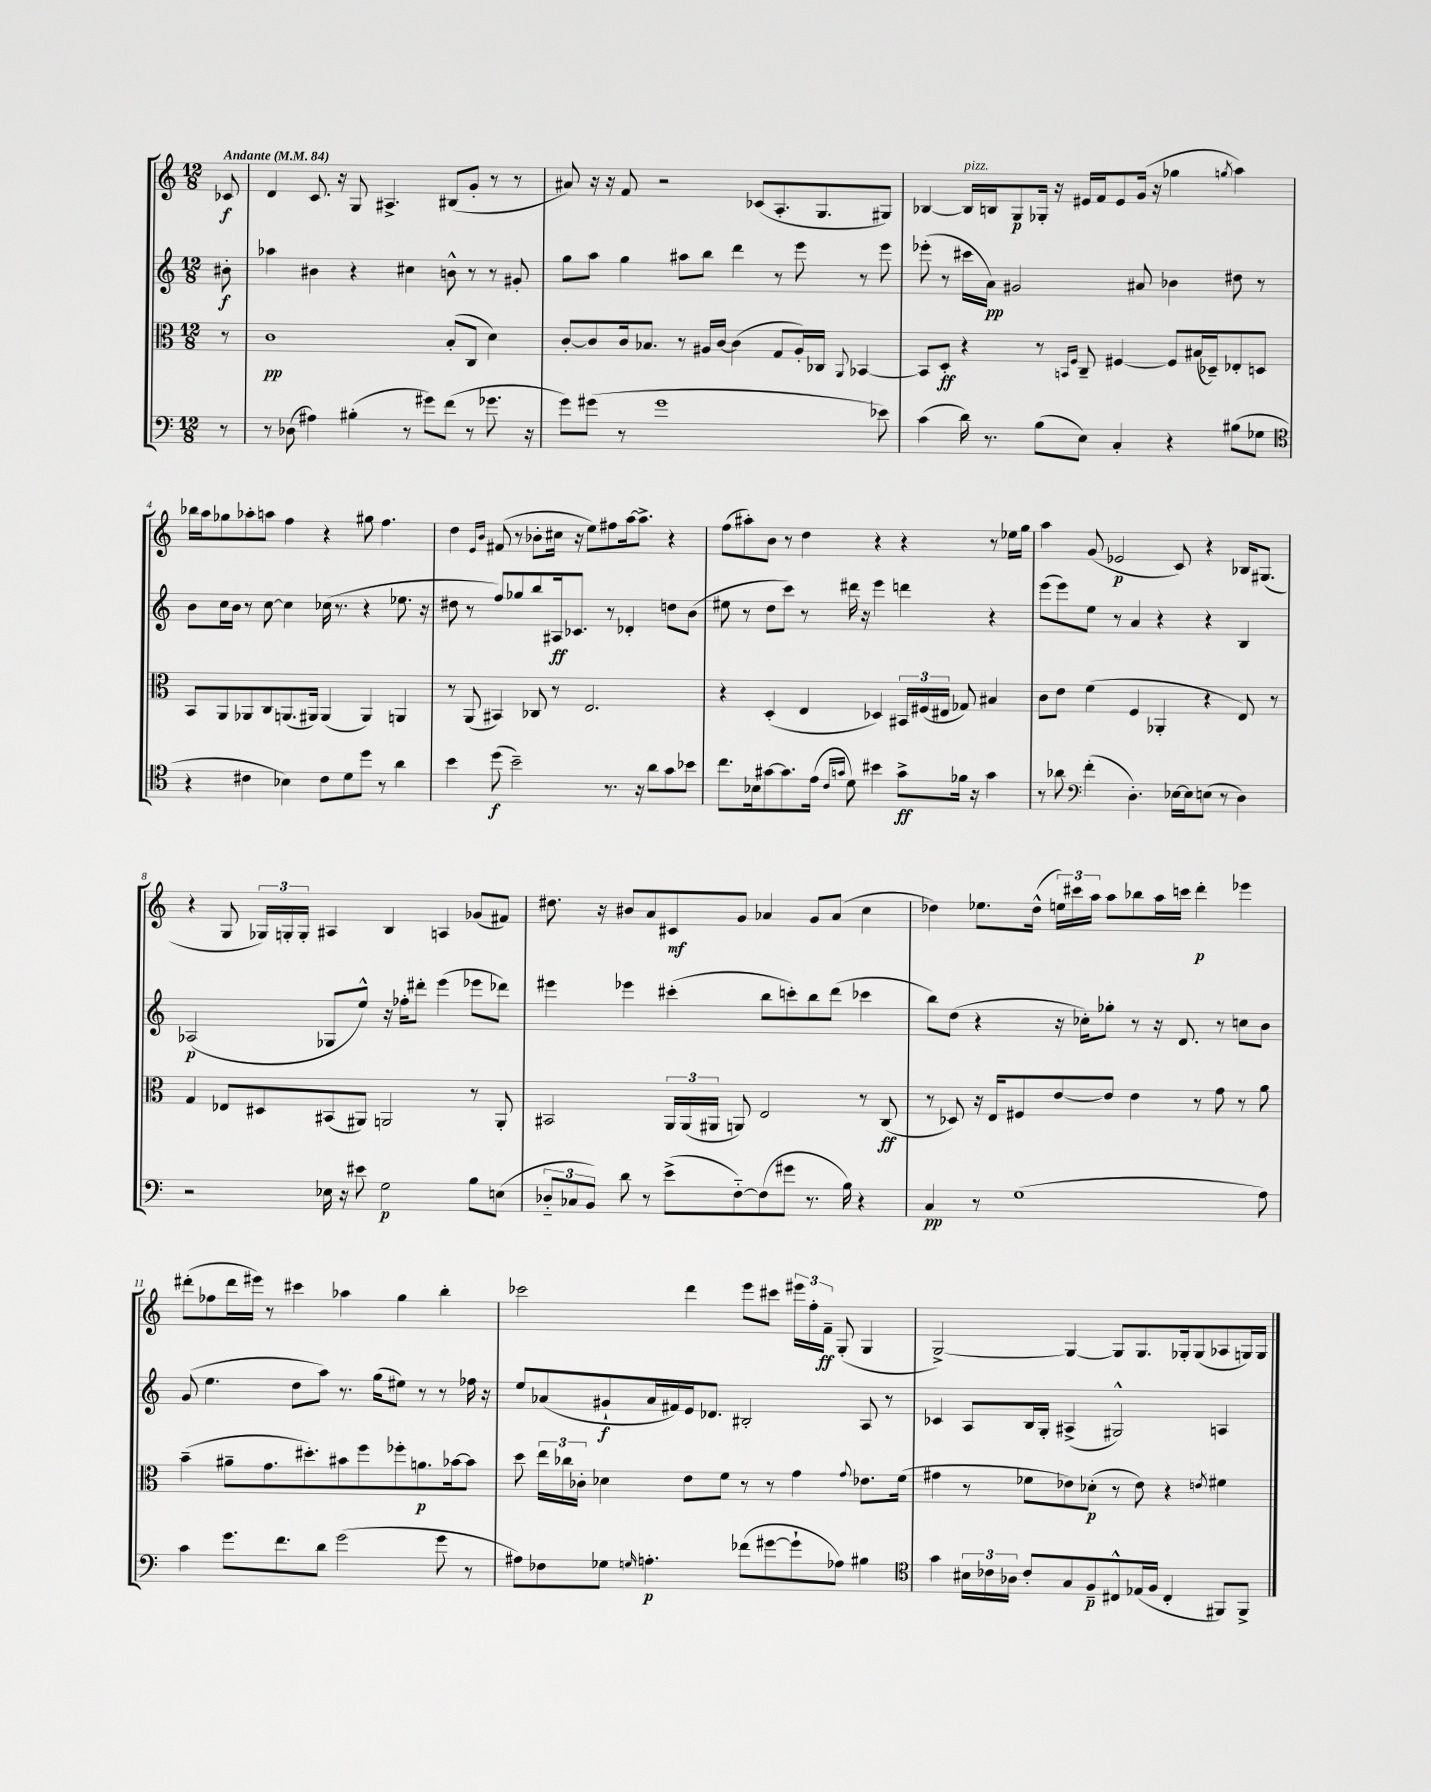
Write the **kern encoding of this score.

**kern	**dynam	**kern	**dynam	**kern	**dynam	**kern	**dynam
*part4	*part4	*part3	*part3	*part2	*part2	*part1	*part1
*staff4	*staff4	*staff3	*staff3	*staff2	*staff2	*staff1	*staff1
*clefF4	*	*clefC3	*	*clefG2	*	*clefG2	*
*k[]	*	*k[]	*	*k[]	*	*k[]	*
*M12/8	*	*M12/8	*	*M12/8	*	*M12/8	*
*MM84	*	*MM84	*	*MM84	*	*MM84	*
=	=	=	=	=	=	=	=
!	!	!	!	!	!	!LO:TX:a:B:t=Andante	!
8r	.	8r	.	8b#X'\	f	8c-X/	f
=1	=1	=1	=1	=1	=1	=1	=1
8r	.	1c	pp	4aa-X\	.	4d/	.
(8D-X\	.	.	.	.	.	.	.
4A#X\)	.	.	.	4b#X\	.	8.c/	.
.	.	.	.	.	.	16r	.
(4B#X'\	.	.	.	4r	.	8G/	.
.	.	.	.	.	.	4.A#X^/	.
8r	.	.	.	4cc#X\	.	.	.
8g#X\L)	.	.	.	.	.	.	.
(8f\J	.	(8B'/L	.	8bn^^\	.	(8B#X/L	.
8r	.	8C/J	.	8r	.	8g'/J	.
8.g-X\	.	4d\)	.	8r	.	8r	.
.	.	.	.	8g#X'/	.	8r	.
16r	.	.	.	.	.	.	.
=2	=2	=2	=2	=2	=2	=2	=2
8g\L)	.	[8c'/L	.	8gg\L	.	8a#X/)	.
(8g#X\J	.	8c/]	.	8aa\J	.	16r	.
.	.	.	.	.	.	16r	.
8r	.	16c/k	.	4gg\	.	8f/	.
.	.	8.B-X/J	.	.	.	.	.
1g#	.	.	.	.	.	2r	.
.	.	8r	.	8aa#X\L	.	.	.
.	.	16A#X/LL	.	8bb\J	.	.	.
.	.	[16c/JJ	.	.	.	.	.
.	.	(4c\]	.	4ddd\	.	.	.
.	.	.	.	.	.	(8c-X/L	.
.	.	8G/L	.	8r	.	8.A'/	.
.	.	16A#'/L)	.	8eee\	.	.	.
.	.	16C-X/JJ	.	.	.	8.G/	.
.	.	8qqAA/	.	.	.	.	.
.	.	[4BB-X/	.	8r	.	.	.
8e-X\)	.	.	.	8eee\	.	8G#X/J)	.
=3	=3	=3	=3	=3	=3	=3	=3
(4c\	.	8BB-/L]	.	(8eee-X'\	.	[4B-X/	.
.	.	8D'/J	ff	8r	.	.	.
!	!	!	!	!	!	!LO:TX:a:i:t=pizz.	!
16d\)	.	4r	.	16ccc#X\LL	.	16B-/LL]	.
8.r	.	.	.	16a\JJ)	pp	16Bn/J	.
.	.	.	.	2g#X/	.	8G/	p
(8B\L	.	8r	.	.	.	16G-X'/Jk	.
.	.	.	.	.	.	16r	.
.	.	16qqBBn/LL	.	.	.	.	.
.	.	16qqF/JJ	.	.	.	.	.
8E\J)	.	8C~/	.	.	.	16e#X/LL	.
.	.	.	.	.	.	16f/J	.
4C'/	.	[4F#X/	.	.	.	8e#/	.
.	.	.	.	8a#X/	.	(16g/Jk	.
.	.	.	.	.	.	16r	.
4r	.	8F#/L]	.	4b-X\	.	4gg-X\	.
.	.	(16B#X/L	.	.	.	.	.
.	.	16D-X~/J)	.	.	.	.	.
.	.	.	.	.	.	8qggn/	.
(8B#X\L	.	8E-X'/	.	8dd#X\	.	4aa\)	.
8G-X\J	.	8Dn/J	.	8r	.	.	.
!!LO:LB:g=z
=4	=4	=4	=4	=4	=4	=4	=4
*clefC4	*	*	*	*	*	*	*
4r	.	8BB/L	.	8b\L	.	16bb-X\LL	.
.	.	.	.	.	.	16aa\J	.
.	.	8AA/	.	16cc\L	.	8gg-X\	.
.	.	.	.	16b\JJ	.	.	.
4c#X\	.	8AA-X/	.	8r	.	8aa-X'\	.
.	.	8C/	.	[8cc\	.	8aan\J	.
4B-X\)	.	(8.AAn/	.	4cc\]	.	4ff\	.
.	.	16AA#X/Jk)	.	.	.	.	.
8c#\L	.	(4AA#/	.	(16cc-X\	.	4r	.
.	.	.	.	8.r	.	.	.
8d\	.	.	.	.	.	.	.
8dd\J	.	4AA#/)	.	4r	.	8gg#X\	.
8r	.	.	.	.	.	4.ff\	.
4a\	.	4AAn/	.	8.ee-X\	.	.	.
.	.	.	.	16r	.	.	.
=5	=5	=5	=5	=5	=5	=5	=5
4b\	.	8r	.	8dd#X\	.	4dd\	.
.	.	(8AA/	.	8r	.	.	.
.	.	.	.	.	.	16qqe/LL	.
.	.	.	.	.	.	16qqb/JJ	.
(8dd\	f	4BB#X/)	.	8ff/L)	.	(8f#X/	.
2b~\)	.	.	.	8gg-X/	.	8r	.
.	.	8C-X/	.	8bb/	.	8b-X'\L	.
.	.	8r	.	16A#X/k	ff	16cc#X\Jk	.
.	.	.	.	8.c-X/J	.	16r	.
.	.	2.E/	.	.	.	8ee\L)	.
8.r	.	.	.	8r	.	8ff#X\	.
.	.	.	.	4d-X'/	.	[16aa\k	.
16r	.	.	.	.	.	8.aa^\J]	.
8a\L	.	.	.	.	.	.	.
8g\	.	.	.	8ddn\L	.	4r	.
8b-X\J	.	.	.	(8b\J	.	.	.
=6	=6	=6	=6	=6	=6	=6	=6
8.cc\L	.	4r	.	8ee#X\	.	(8ff\L	.
.	.	.	.	8r	.	8aa#X'\)	.
16B-X\k	.	.	.	.	.	.	.
[8g#X\	.	(4D'/	.	8dd\L	.	8b\J	.
8.g#\]	.	.	.	8ccc\J)	.	8r	.
.	.	4E/	.	8r	.	4dd\	.
(16e\Jk	.	.	.	.	.	.	.
16qqc/LL	.	.	.	.	.	.	.
16qqgn/JJ	.	.	.	.	.	.	.
8d\)	.	.	.	16ddd#X\	.	.	.
.	.	.	.	16r	.	.	.
4b#X\	.	4D-X/)	.	4eee\	.	4r	.
8g^\L	ff	24BB#X/LL	.	4dddn\	.	4r	.
.	.	(24F#X/	.	.	.	.	.
.	.	24E#X/JJ	.	.	.	.	.
16f-X\Jk	.	8G-X/)	.	.	.	.	.
16r	.	.	.	.	.	.	.
4g\	.	4B#X/	.	4r	.	8r	.
.	.	.	.	.	.	16ee-X\LL	.
.	.	.	.	.	.	16gg\JJ	.
=7	=7	=7	=7	=7	=7	=7	=7
8r	.	8c\L	.	(8eee\L	.	4aa\	.
8a-X\	.	8e\J	.	8eee\)	.	.	.
*clefF4	*	*	*	*	*	*	*
(4f'\	.	(4f\	.	8ee\J	.	(8g/	.
.	.	.	.	8r	.	2e-X/	p
4.D'\)	.	4F/	.	4a/	.	.	.
.	.	4AA-X'/	.	4r	.	.	.
[16E-X\LL	.	.	.	.	.	8c/)	.
16E-\J]	.	.	.	.	.	.	.
(8En\J	.	4r	.	4r	.	4r	.
8r	.	.	.	.	.	.	.
4D\)	.	8E/)	.	4B/	.	16B-X/KL	.
.	.	.	.	.	.	(8.G#X/J	.
.	.	8r	.	.	.	.	.
!!LO:LB:g=z
=8	=8	=8	=8	=8	=8	=8	=8
2r	.	4G/	.	(2A-X/	p	4r	.
.	.	8E-X/L	.	.	.	8G/	.
.	.	8D#X/	.	.	.	24G-X/LL)	.
.	.	.	.	.	.	24Gn'/	.
.	.	.	.	.	.	24G'/JJ	.
16E-X\	.	(8BB#X/	.	8G-X/L	.	4A#X/	.
16r	.	.	.	.	.	.	.
8e#X\	.	8AA#X/J)	.	8ee^^/J)	.	.	.
2G\	p	2AAn/	.	16r	.	4B/	.
.	.	.	.	16ff-X'\KL	.	.	.
.	.	.	.	8ddd#X'\J	.	.	.
.	.	.	.	(4eee\	.	4An/	.
8B\L	.	8r	.	8eee-X\L	.	(8g-X/L	.
(8En\J	.	8AA'/	.	8ddd-X\J)	.	8f#X/J)	.
=9	=9	=9	=9	=9	=9	=9	=9
12D-X/L	.	2BB#X/	.	4eee#X\	.	8.dd#X\	.
12C-X/	.	.	.	.	.	.	.
12BB/J)	.	.	.	.	.	.	.
.	.	.	.	.	.	16r	.
8d\	.	.	.	4eee-X\	.	8b#X/L	.
8r	.	.	.	.	.	8a/	.
(8e^\L	.	24AA/LL	.	(4ccc#X'\	.	8c#X/	mf
.	.	(24AA/	.	.	.	.	.
.	.	24AA#X/JJ	.	.	.	.	.
[8F\)	.	8AAn/)	.	.	.	8g/J	.
(8F\]	.	2E/	.	8bb\L	.	4a-X/	.
8g#X\J	.	.	.	8cccn'\)	.	.	.
8.r	.	.	.	8bb\	.	8g/L	.
.	.	.	.	(8ddd\J	.	(8a-/J	.
16B\)	.	.	.	.	.	.	.
4r	.	8r	.	4ccc-X\	.	4cc\	.
.	.	(8C/	ff	.	.	.	.
=10	=10	=10	=10	=10	=10	=10	=10
4C/	pp	8r	.	8bb\L)	.	4dd-X\)	.
.	.	8D-X/)	.	(8dd\J	.	.	.
8r	.	16r	.	4r	.	8.ee-X\L	.
.	.	16E/KL	.	.	.	.	.
(1G	.	8F#X/	.	.	.	.	.
.	.	.	.	.	.	(16dd-^^\Jk	.
.	.	[8e/	.	16r	.	24een\LL)	.
.	.	.	.	.	.	24ccc#X\	.
.	.	.	.	16cc-X'\KL)	.	.	.
.	.	.	.	.	.	24aa\JJ	.
.	.	8e/J]	.	8gg-X'\J	.	8aa\L	.
.	.	4e\	.	8r	.	8bb-X\	.
.	.	.	.	16r	.	16aa\L	.
.	.	.	.	8.d/	.	16cccn\JJ	.
.	.	8r	.	.	.	4ddd'\	p
.	.	8g\	.	8r	.	.	.
.	.	8r	.	8ccn\L	.	4eee-X\	.
8A\)	.	8a\	.	8b\J	.	.	.
!!LO:LB:g=z
=11	=11	=11	=11	=11	=11	=11	=11
4c\	.	(4b~\	.	(8g/	.	(8ddd#X'\L	.
.	.	.	.	4.ee\	.	8ff-X\	.
8.g\L	.	8a#X~\L	.	.	.	16ddd#\L	.
.	.	.	.	.	.	16eee#X\JJ)	.
.	.	8.g\	.	.	.	8r	.
8.f\	.	.	.	.	.	.	.
.	.	.	.	8dd\L	.	4ccc#X\	.
.	.	8.dd#X'\)	.	.	.	.	.
8d\J	.	.	.	8aa\J)	.	.	.
(2g\	.	8b#X\	.	8.r	.	4aa-X\	.
.	.	8ff\	.	.	.	.	.
.	.	.	.	(16gg\KL	.	.	.
.	.	8ff-X'\	.	8ee#X\J)	.	4gg\	.
.	.	8.an\	p	8r	.	.	.
8g\	.	.	.	8r	.	4bb'\	.
.	.	[16b-X\k	.	.	.	.	.
8r	.	8b-\J]	.	16ff-X\	.	.	.
.	.	.	.	16r	.	.	.
=12	=12	=12	=12	=12	=12	=12	=12
8A#X\L)	.	8dd\	.	8ee/L	.	2ccc-X\	.
8F-X\	.	24ee\LL	.	(8a-X/	.	.	.
.	.	24cc-X\	.	.	.	.	.
.	.	24c-X'\JJ	.	.	.	.	.
8G-X\J	.	4d-X\	.	8g#X`/	f	.	.
16qqGn/	.	.	.	.	.	.	.
4.An'\	p	.	.	16a-/L	.	.	.
.	.	.	.	16f#X/)	.	.	.
.	.	8e\L	.	16e/J	.	4ddd\	.
.	.	.	.	8.d-X/J	.	.	.
.	.	8f\J	.	.	.	.	.
(8f-X\L	.	8r	.	2B#X'/	.	8eee\L	.
[8g#X\	.	8r	.	.	.	8ccc#X\J	.
8g#`\]	.	4g\	.	.	.	24eee#X\LL	.
.	.	.	.	.	.	24ff'\	.
.	.	.	.	.	.	24f~\JJ	ff
8A-X\J)	.	.	.	.	.	(8G'/	.
.	.	8qqg/	.	.	.	.	.
4B#X\	.	8.e-X\L	.	8A/	.	4G/	.
.	.	.	.	8r	.	.	.
.	.	(16f\Jk	.	.	.	.	.
=13	=13	=13	=13	=13	=13	=13	=13
*clefC4	*	*	*	*	*	*	*
4g\	.	4g#X\	.	4c-X/	.	[2G^/)	.
24B#X\LL	.	8r	.	8A/L	.	.	.
24c-X\	.	.	.	.	.	.	.
24A-X\JJ	.	.	.	.	.	.	.
8c-'/L	.	8f-X\L	.	16B/L	.	.	.
.	.	.	.	16G'/JJ	.	.	.
8G/	.	8e-X\)	.	(4A#X^/	.	4G/_	.
8F~/	p	(8d-X'\J	p	.	.	.	.
8C#X^^/	.	8r	.	2G#X^^/)	.	8G/L]	.
(16E-X/L	.	8e-\)	.	.	.	8.G/	.
16F/JJ	.	.	.	.	.	.	.
4C#'/	.	4r	.	.	.	.	.
.	.	.	.	.	.	16G-X'/k	.
.	.	.	.	.	.	(8G-/	.
.	.	8qen/	.	.	.	.	.
8FF#X/L)	.	4f#X\	.	4An/	.	8A-X/	.
8FF#^/J	.	.	.	.	.	16Gn/L)	.
.	.	.	.	.	.	16G/JJ	.
==	==	==	==	==	==	==	==
*-	*-	*-	*-	*-	*-	*-	*-
